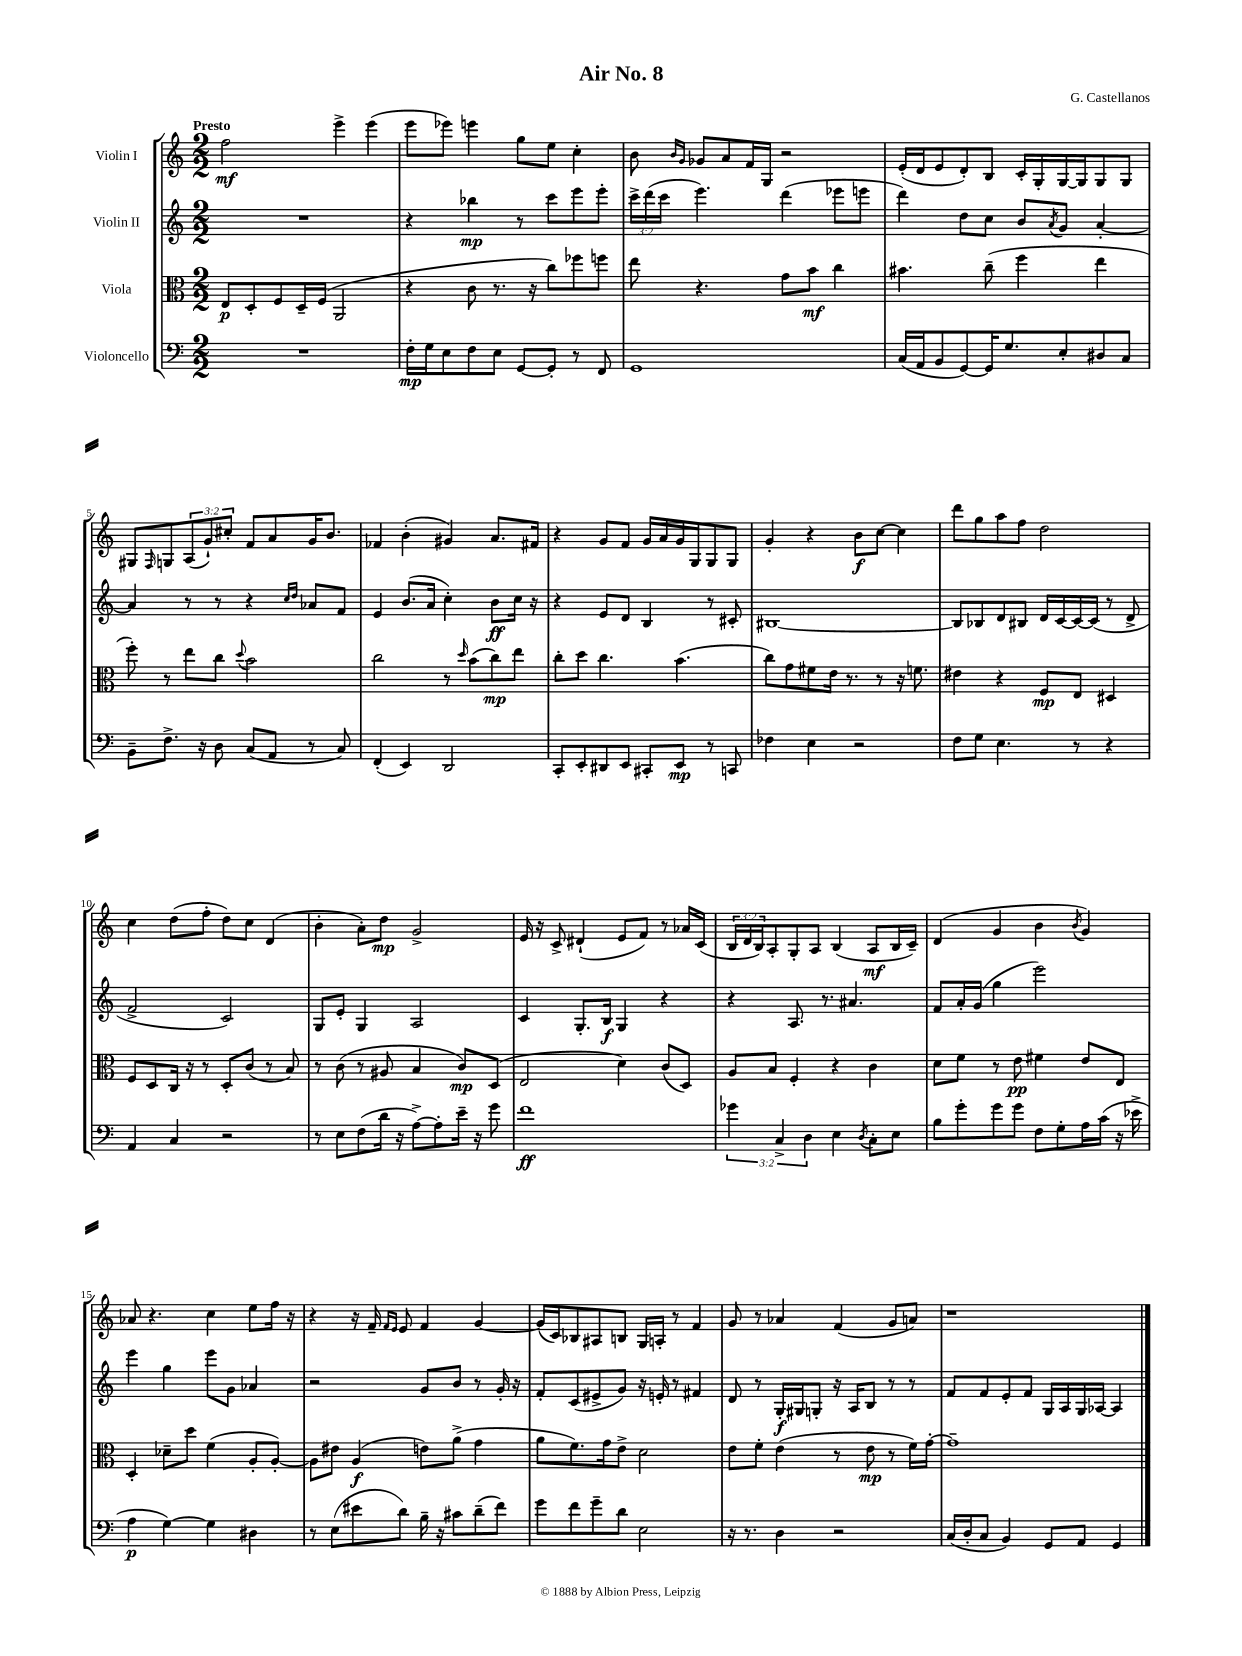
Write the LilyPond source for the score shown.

\header { title = "Air No. 8" composer = "G. Castellanos" }
<<
\new StaffGroup <<
\new Staff = "s0" \with { instrumentName = "Violin I" } {
    \clef treble \key c \major \numericTimeSignature \time 2/2 \override Staff.TupletNumber.text = #tuplet-number::calc-fraction-text \tempo "Presto"
    f''2\mf e'''4-> e'''4( |
    e'''8 ees'''8) e'''4 g''8 e''8 c''4-. |
    b'8 \grace { b'16 g'16 } ges'8 a'8 f'16 g16 r2 |
    e'16-.( d'16 e'8 d'8-.) b8 c'16-. g16-. g16~ g16 g8 g8 |
    gis8 \grace { f16 } g8 \tuplet 3/2 { a8( g'8-!) cis''8-. } f'8 a'8 g'16 b'8. |
    fes'4 b'4-.( gis'4) a'8. fis'16 |
    r4 g'8 f'8 g'16 a'16 g'16 g16 g8 g8 |
    g'4-. r4 b'8\f c''8~ c''4 |
    d'''8 g''8 a''8 f''8 d''2 |
    c''4 d''8( f''8-. d''8) c''8 d'4( |
    b'4-. a'8-.) d''8\mp g'2-> |
    e'16 r16 c'8-> dis'4-!( e'8 f'8) r8 aes'16 c'16( |
    \tuplet 3/2 { b16 d'16 b16) } a8-. g8-. a8 b4( a8\mf b16 c'16--) |
    d'4( g'4 b'4 \acciaccatura { b'8 } g'4) |
    aes'8 r4. c''4 e''8 f''16 r16 |
    r4 r16 f'16-- \grace { f'16 e'16 } e'8 f'4 g'4~ |
    g'16( c'16) bes8 ais8 b8 g16 a16-. r8 f'4 |
    g'8 r8 aes'4 f'4( g'8 a'8) |
    r1 \bar "|." |
}
\new Staff = "s1" \with { instrumentName = "Violin II" } {
    \clef treble \key c \major \numericTimeSignature \time 2/2 \override Staff.TupletNumber.text = #tuplet-number::calc-fraction-text
    R1 |
    r4 bes''4\mp r8 c'''8 e'''8 e'''8-. |
    \tuplet 3/2 { c'''16-> d'''16( c'''16 } e'''4.) d'''4( ees'''8 e'''8 |
    d'''4) d''8 c''8 b'8 \acciaccatura { a'8 } g'8 a'4~-. |
    a'4 r8 r8 r4 \grace { c''16 d''16 } aes'8 f'8 |
    e'4 b'8.( a'16 c''4-.) b'8\ff c''16 r16 |
    r4 e'8 d'8 b4 r8 cis'8-. |
    bis1~ |
    bis8 bes8 d'8 bis8 d'16 c'16~ c'16~ c'16( r8 d'8-> |
    f'2-> c'2) |
    g8 e'8-. g4 a2 |
    c'4 g8.-. b16\f g4 r4 |
    r4 a8. r8. ais'4. |
    f'8 a'16-. g'16( g''4 e'''2) |
    e'''4 g''4 e'''8 g'8 aes'4 |
    r2 g'8 b'8 r8 g'16-. r16 |
    f'8-. c'8( eis'8-> g'8) r16 e'16-. r8 fis'4 |
    d'8 r8 g16-.\f gis16 g8-. r16 a16 b8 r8 r8 |
    f'8 f'8 e'8-. f'8 g16 a16 g16 aes16~ aes4 \bar "|." |
}
\new Staff = "s2" \with { instrumentName = "Viola" } {
    \clef alto \key c \major \numericTimeSignature \time 2/2
    e8\p d8-. f8 d16-- f16( a,2 |
    r4 c'8 r8. r16 c''8) fes''8 f''8 |
    e''8 r4. g'8 b'8\mf c''4 |
    bis'4. c''8--( f''4 e''4 |
    f''8-.) r8 e''8 c''8 \appoggiatura { d''8 } b'2 |
    c''2 r8 \grace { d''16 } b'8( c''8\mp) e''8 |
    c''8-. d''8 c''4. b'4.( |
    c''8) g'8 fis'8 e'16 r8. r8 r16 f'8. |
    eis'4 r4 f8\mp e8 dis4 |
    f8 d8 c16 r16 r8 d8-. c'8( r8 b8) |
    r8 c'8( r8 ais8 b4 c'8\mp) d8( |
    e2 d'4) c'8( d8) |
    a8 b8 f4-. r4 c'4 |
    d'8 f'8 r8 e'8\pp fis'4 e'8 e8 |
    d4-. des'8-- d''8 f'4( a8-. a8~-.) |
    a8 eis'8 a4\f( e'8) a'8->( g'4 |
    a'8 f'8.) g'16 e'8-> d'2 |
    e'8 f'8-. e'4( r8 e'8\mp r8 f'16) g'16~-. |
    g'1-- \bar "|." |
}
\new Staff = "s3" \with { instrumentName = "Violoncello" } {
    \clef bass \key c \major \numericTimeSignature \time 2/2 \override Staff.TupletNumber.text = #tuplet-number::calc-fraction-text
    R1 |
    f16-.\mp g16 e8 f8 e8 g,8~ g,8-. r8 f,8 |
    g,1 |
    c16( a,16 b,8 g,8~) g,16 g8. e8-. dis8 c8 |
    b,8-- f8.-> r16 d8 c8( a,8 r8 c8) |
    f,4-.( e,4) d,2 |
    c,8-. e,8-. dis,8 e,8 cis,8-. e,8\mp r8 c,8 |
    fes4 e4 r2 |
    f8 g8 e4. r8 r4 |
    a,4 c4 r2 |
    r8 e8 f8( d'16 r16 a8~->) a8-. e'16-- r16 g'8 |
    f'1\ff |
    \tuplet 3/2 { ges'4 c4-> d4 } e4 \acciaccatura { d8 } c8-. e8 |
    b8 g'8-. g'8 g'8 f8 g8-. a16 c'16( r16 ees'16-> |
    a4\p g4~) g4 dis4 |
    r8 e8( eis'8 d'8) b16-- r16 cis'8 d'8--( f'8) |
    g'8 f'8 g'8-- d'8 e2 |
    r16 r8. d4 r2 |
    c16( d16-. c8 b,4) g,8 a,8 g,4 \bar "|." |
}
>>
>>
